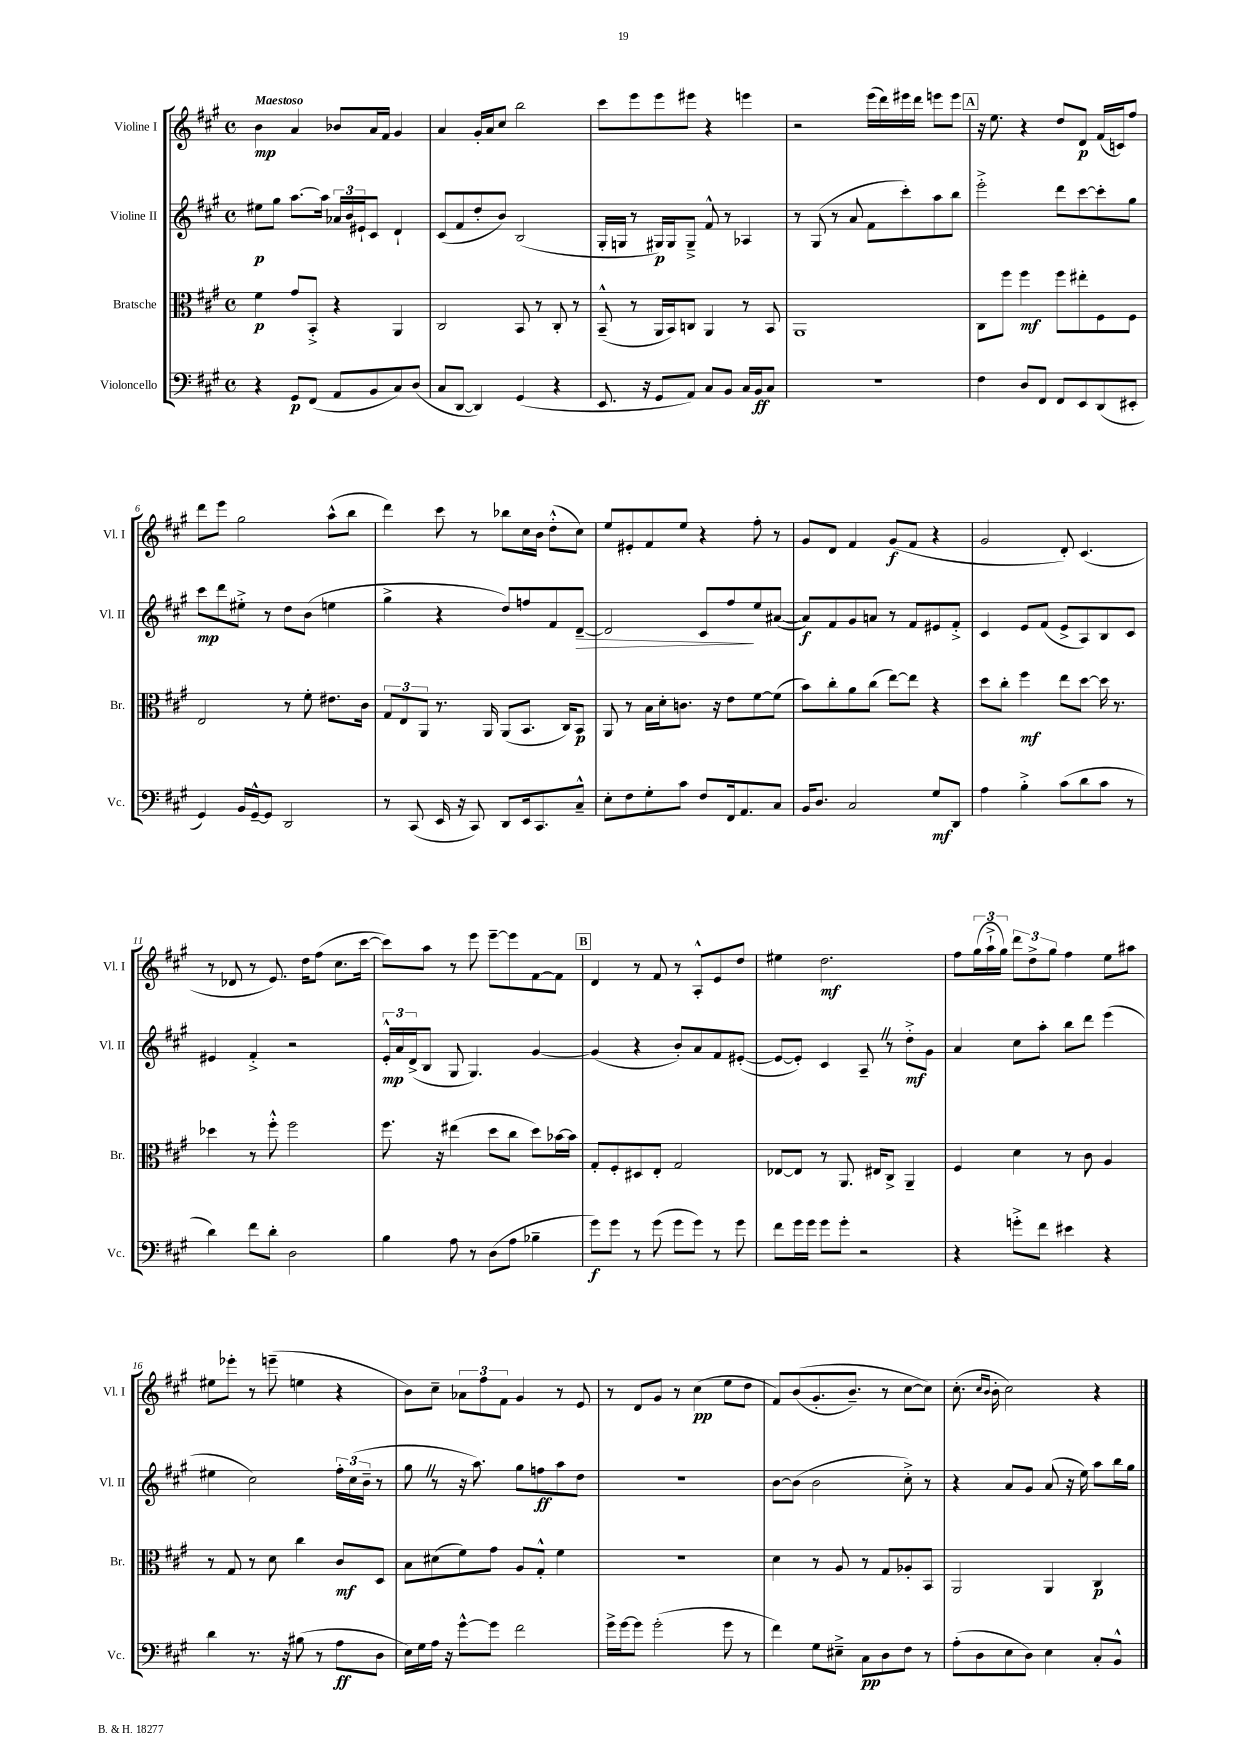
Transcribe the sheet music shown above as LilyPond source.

<<
\new StaffGroup <<
\new Staff = "s0" \with { instrumentName = "Violine I" shortInstrumentName = "Vl. I" } {
    \clef treble \key a \major \defaultTimeSignature \time 4/4 \tempo "Maestoso"
    b'4\mp a'4 bes'8 a'16 fis'16 gis'4 |
    a'4 gis'16-. a'16 cis''8 b''2 |
    cis'''8 e'''8 e'''8 eis'''8 r4 e'''4 |
    r2 e'''16( d'''16) eis'''16 d'''16 e'''8 e'''8 |
    \mark \markup { \box "A" } r16 e''8. r4 d''8 d'8\p fis'16( c'16) fis''8 |
    d'''8 e'''8 gis''2 a''8-^( b''8 |
    d'''4) cis'''8 r8 bes''8 cis''16 b'16 d''8-.-^( cis''8) |
    e''8 eis'8-. fis'8 e''8 r4 fis''8-. r8 |
    gis'8 d'8 fis'4 gis'8\f( fis'8 r4 |
    gis'2 d'8-.) cis'4.( |
    r8 des'8 r8 e'8.) d''16 fis''8( cis''8. cis'''16~ |
    cis'''8) a''8 r8 e'''8 e'''8~-- e'''8 fis'8~ fis'8 |
    \mark \markup { \box "B" } d'4 r8 fis'8 r8 a8-.-^ e'8 d''8 |
    eis''4 d''2.\mf |
    fis''8 \tuplet 3/2 { gis''16( a''16-!-> gis''16) } \tuplet 3/2 { d'''8 d''8-> gis''8 } fis''4 e''8 ais''8 |
    eis''8 ees'''8-. r8 e'''8--( e''4 r4 |
    b'8) cis''8-- \tuplet 3/2 { aes'8 fis''8 fis'8 } gis'4 r8 e'8 |
    r8 d'8 gis'8 r8 cis''4\pp( e''8 d''8 |
    fis'8) b'8(\( gis'8.-. b'8.--) r8 cis''8~ cis''8\) |
    cis''8.-.( \grace { cis''16 b'16 } b'16-. cis''2) r4 \bar "|." |
}
\new Staff = "s1" \with { instrumentName = "Violine II" shortInstrumentName = "Vl. II" } {
    \clef treble \key a \major \defaultTimeSignature \time 4/4
    eis''8\p gis''8 a''8.~ a''16 \tuplet 3/2 { aes'16 b'16 eis'16-! } cis'8 d'4-! |
    cis'8( fis'8 d''8-. b'8) b2( |
    gis16-. g16 r8 gis16\p) gis16 gis8---> fis'8-^ r8 aes4 |
    r8 gis8( r8 a'8 fis'8 cis'''8-.) a''8 b''8 |
    \mark \markup { \box "A" } e'''2-.-> d'''8 cis'''8~ cis'''8-. gis''8 |
    cis'''8\mp d'''8 eis''8-.-> r8 d''8 b'8( e''4 |
    gis''4-> r4 d''8) f''8 fis'8 d'8~--\> |
    d'2 cis'8 fis''8\! e''8 ais'8~( |
    ais'8\f) fis'8 gis'8 a'8 r8 fis'8 eis'8 fis'8-.-> |
    cis'4 e'8 fis'8( e'8-> a8) b8 cis'8 |
    eis'4 fis'4-.-> r2 |
    \tuplet 3/2 { e'16-.-^\mp a'16 d'16->( } b8 gis8 gis4.) gis'4~ |
    \mark \markup { \box "B" } gis'4( r4 b'8-.) a'8 fis'8 eis'8~-.( |
    eis'8~ eis'8-.) cis'4 a8-- \once \override BreathingSign.text = \markup { \musicglyph "scripts.caesura.straight" } \breathe r8 d''8-.->\mf gis'8 |
    a'4 cis''8 a''8-. b''8 d'''8 e'''4( |
    eis''4 cis''2) \tuplet 3/2 { fis''16-. cis''16( b'16-- } r8 |
    gis''8 \once \override BreathingSign.text = \markup { \musicglyph "scripts.caesura.straight" } \breathe r8 r16 a''8.) gis''8 f''8\ff a''8 d''8 |
    R1 |
    b'8~ b'8( b'2 cis''8-.->) r8 |
    r4 a'8 gis'8 a'8( r16 e''16) a''8 b''16 gis''16 \bar "|." |
}
\new Staff = "s2" \with { instrumentName = "Bratsche" shortInstrumentName = "Br." } {
    \clef alto \key a \major \defaultTimeSignature \time 4/4
    fis'4\p gis'8 b,8-.-> r4 a,4 |
    cis2 b,8 r8 cis8-. r8 |
    b,8---^( r8 a,16 b,16) c8 a,4 r8 b,8 |
    a,1 |
    \mark \markup { \box "A" } cis8 fis''8 fis''4\mf fis''8 eis''8-. fis8 fis8 |
    e2 r8 fis'8-. eis'8. cis'16 |
    \tuplet 3/2 { gis8 e8 a,8 } r8. a,16 a,8( b,8. cis16) b,8\p |
    a,8 r8 b16 d'16-. c'8. r16 e'8 fis'8~ fis'8( |
    b'8) cis''8-. a'8 cis''8( e''8~) e''8 r4 |
    d''8 cis''8-. fis''4\mf e''8 d''8~ d''16 r8. |
    des''4 r8 fis''8-.-^ fis''2 |
    fis''8. r16 eis''4( d''8 cis''8 d''8) bes'16~ bes'16 |
    \mark \markup { \box "B" } gis8-. fis8-. dis8 e8-. gis2 |
    ees8~ ees8 r8 a,8. eis16 cis8-> a,4-- |
    fis4 d'4 r8 cis'8 a4 |
    r8 gis8 r8 d'8 cis''4 cis'8\mf d8 |
    b8 dis'8( fis'8) gis'8 a8 gis8-.-^ fis'4 |
    R1 |
    d'4 r8 a8 r8 gis8 aes8-. b,8 |
    a,2 a,4 cis4\p \bar "|." |
}
\new Staff = "s3" \with { instrumentName = "Violoncello" shortInstrumentName = "Vc." } {
    \clef bass \key a \major \defaultTimeSignature \time 4/4
    r4 gis,8\p fis,8( a,8 b,8 cis8) d8( |
    cis8 d,8~ d,4) gis,4( r4 |
    e,8. r16 gis,8 a,8) cis8 b,8 cis16 b,16\ff cis8 |
    r1 |
    \mark \markup { \box "A" } fis4 d8 fis,8 fis,8 e,8 d,8( eis,8-. |
    gis,4) b,16 gis,16~---^ gis,8 d,2 |
    r8 cis,8( e,16 r16 cis,8) d,8 e,16 cis,8. cis8---^ |
    e8-. fis8 gis8-. cis'8 fis8 fis,16 a,8. cis8 |
    b,16 d8. cis2 gis8\mf d,8 |
    a4 b4-.-> cis'8( d'8 cis'8 r8 |
    d'4) fis'8 d'8-. d2 |
    b4 a8 r8 d8( a8 bes4-- |
    \mark \markup { \box "B" } gis'8\f) gis'8 r8 gis'8( gis'8 gis'8) r8 gis'8 |
    fis'8 gis'16 gis'16 gis'8 gis'8-. r2 |
    r4 g'8-.-> fis'8 eis'4 r4 |
    d'4 r8. r16 bis8( r8 a8\ff d8 |
    e16) gis16 a16 r16 gis'8~-^ gis'8 fis'2 |
    gis'16-> gis'16~ gis'8 gis'2-.( gis'8 r8 |
    fis'4) gis8 eis8---> cis8\pp d8 fis8 r8 |
    a8-.( d8 e8 d8) e4 cis8-. b,8-^ \bar "|." |
}
>>
>>
